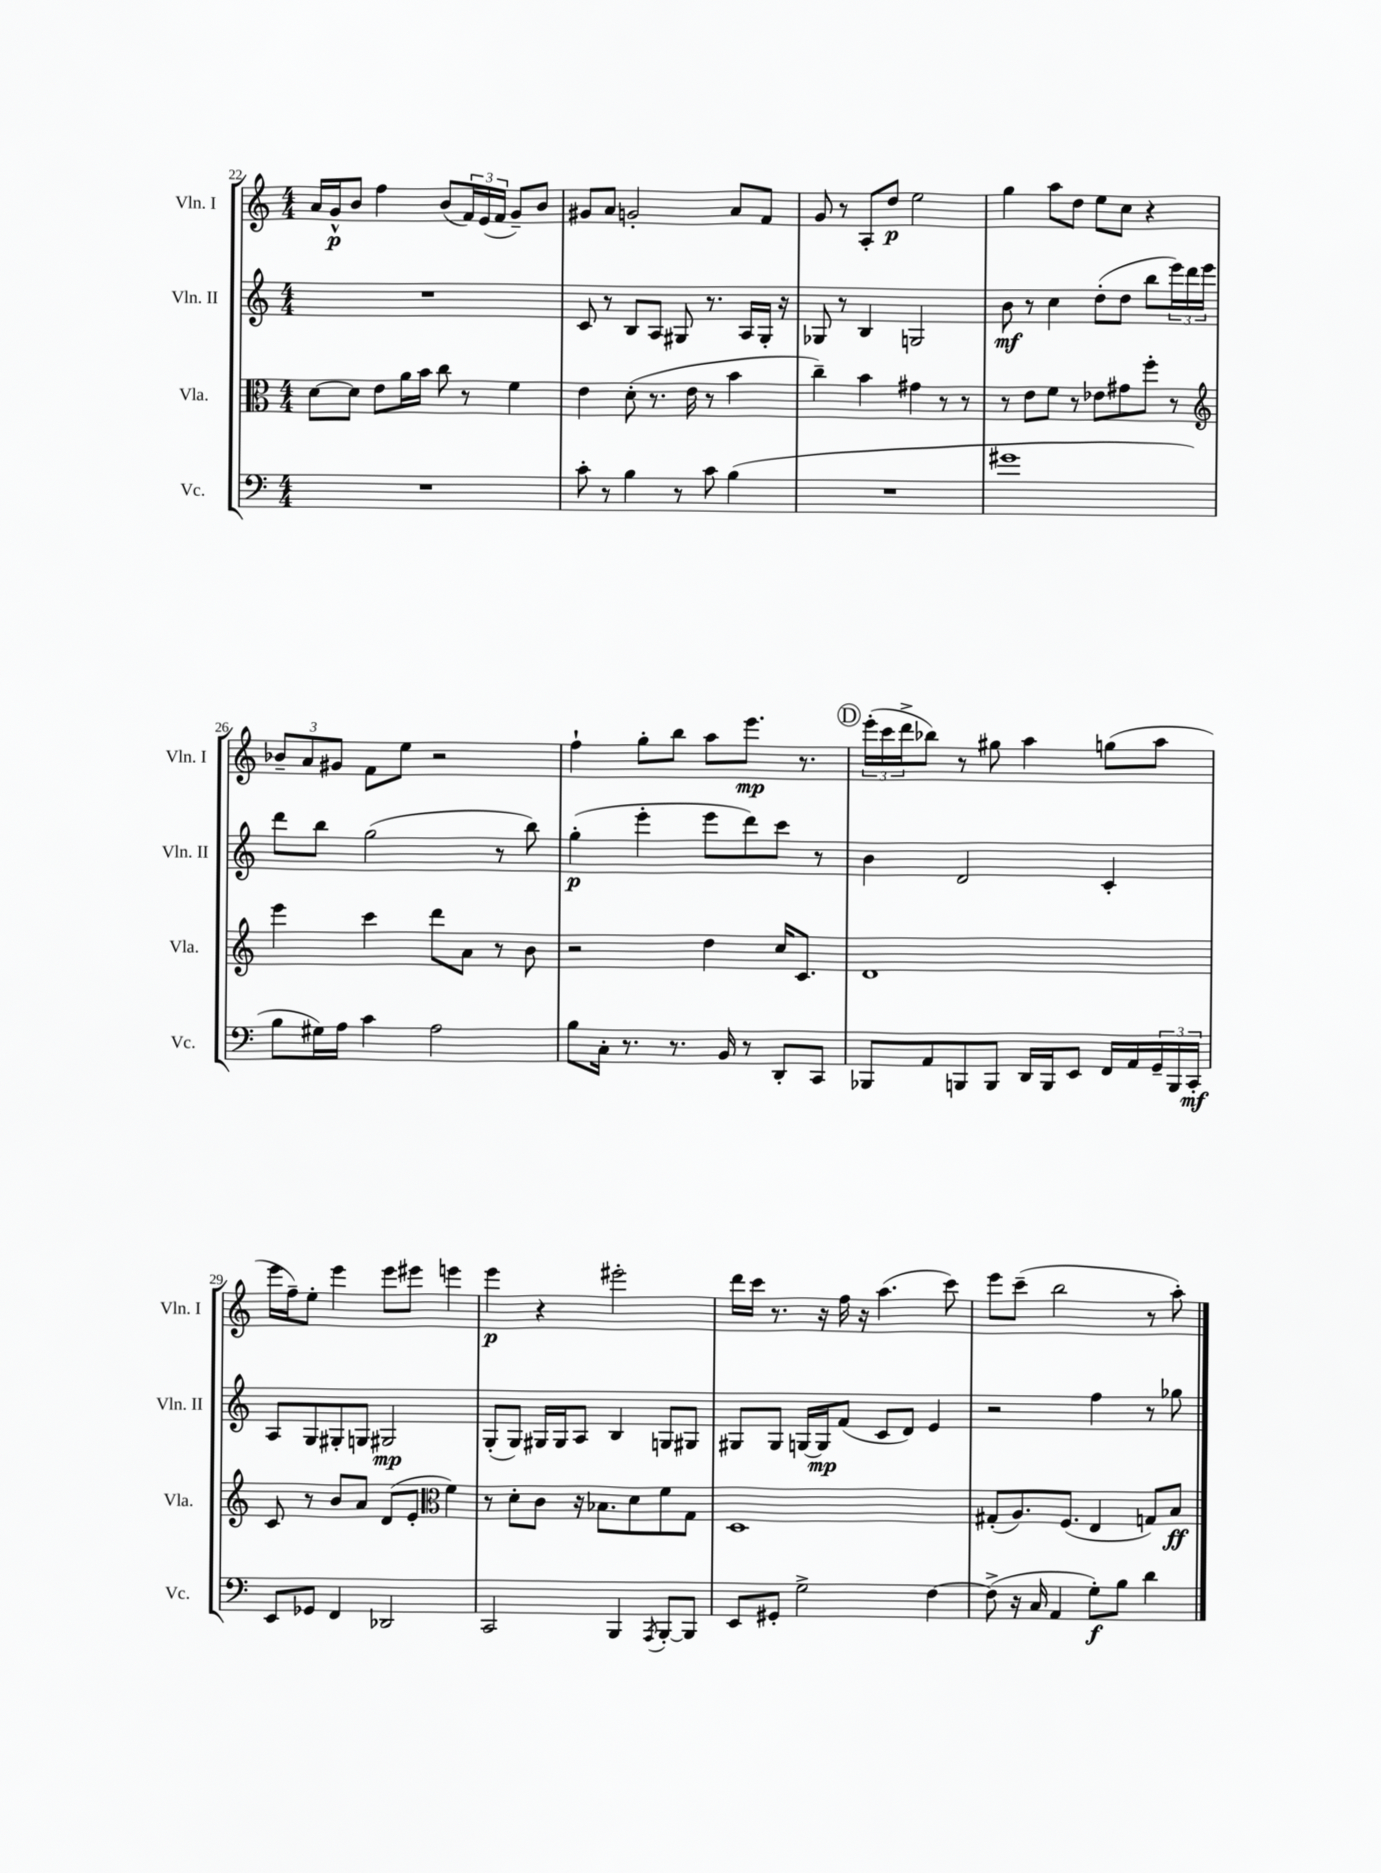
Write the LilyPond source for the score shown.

<<
\new StaffGroup <<
\new Staff = "s0" \with { instrumentName = "Vln. I" shortInstrumentName = "Vln. I" } {
    \clef treble \key c \major \numericTimeSignature \time 4/4
    a'16 g'16-^\p b'8 f''4 b'8( \tuplet 3/2 { f'16) e'16( f'16 } g'8--) b'8 |
    gis'8 a'8 g'2-. a'8 f'8 |
    g'8 r8 a8-. d''8\p e''2 |
    g''4 a''8 d''8 e''8 c''8 r4 |
    \tuplet 3/2 { bes'8-- a'8 gis'8 } f'8 e''8 r2 |
    f''4-! g''8-. b''8 a''8 e'''8.\mp r8. |
    \mark \markup { \circle "D" } \tuplet 3/2 { e'''16-.( c'''16 d'''16-> } bes''8) r8 gis''8 a''4 g''8( a''8 |
    e'''16 f''16--) e''8-. e'''4 e'''8 eis'''8 e'''4 |
    e'''4\p r4 eis'''2-. |
    d'''16 c'''16 r8. r16 f''16 r16 a''4.( c'''8) |
    e'''8 c'''8--( b''2 r8 a''8-.) \bar "|." |
}
\new Staff = "s1" \with { instrumentName = "Vln. II" shortInstrumentName = "Vln. II" } {
    \clef treble \key c \major \numericTimeSignature \time 4/4
    R1 |
    c'8 r8 b8 a8 gis8 r8. a16 gis16-. r16 |
    ges8 r8 b4 g2 |
    b'8\mf r8 c''4 d''8-.( d''8 b''8 \tuplet 3/2 { e'''16) d'''16 e'''16 } |
    d'''8 b''8 g''2( r8 b''8) |
    g''4-.\p( e'''4-. e'''8 d'''8) c'''8 r8 |
    \mark \markup { \circle "D" } b'4 d'2 c'4-. |
    a8 g8 gis8-. g8 gis2\mp |
    g8-.( g8) gis16 gis16 a8 b4 g8 gis8 |
    gis8 gis8 g16~ g16\mp f'8( c'8 d'8) e'4 |
    r2 f''4 r8 ges''8 \bar "|." |
}
\new Staff = "s2" \with { instrumentName = "Vla." shortInstrumentName = "Vla." } {
    \clef alto \key c \major \numericTimeSignature \time 4/4
    d'8~ d'8 e'8 a'16 b'16 c''8 r8 f'4 |
    e'4 d'8-.( r8. e'16 r8 b'4 |
    c''4--) b'4 gis'4 r8 r8 |
    r8 e'8 f'8 r8 ees'8 gis'8 f''8-. r8 |
    \clef treble e'''4 c'''4 d'''8 a'8 r8 b'8 |
    r2 d''4 c''16 c'8. |
    \mark \markup { \circle "D" } d'1 |
    c'8 r8 b'8 a'8 d'8( e'8-. \clef alto f'4) |
    r8 d'8-. c'8 r16 bes8. d'8 f'8 g8 |
    d1 |
    gis8-.( a8.) f8.( e4 g8) b8\ff \bar "|." |
}
\new Staff = "s3" \with { instrumentName = "Vc." shortInstrumentName = "Vc." } {
    \clef bass \key c \major \numericTimeSignature \time 4/4
    R1 |
    c'8-. r8 b4 r8 c'8 b4( |
    R1 |
    gis'1 |
    b8 gis16) a16 c'4 a2 |
    b8 c16-. r8. r8. b,16 r8 d,8-. c,8 |
    \mark \markup { \circle "D" } bes,,8 a,8 b,,8 b,,8 d,16 b,,16 e,8 f,16 a,16 \tuplet 3/2 { g,16-- b,,16 c,16-.\mf } |
    e,8 ges,8 f,4 des,2 |
    c,2 b,,4 \acciaccatura { a,,8 } b,,8~-. b,,8 |
    e,8 gis,8-. g2-> f4~ |
    f8->( r16 c16 a,4 g8-.\f) b8 d'4 \bar "|." |
}
>>
>>
\layout { \context { \Score currentBarNumber = #22 } }
